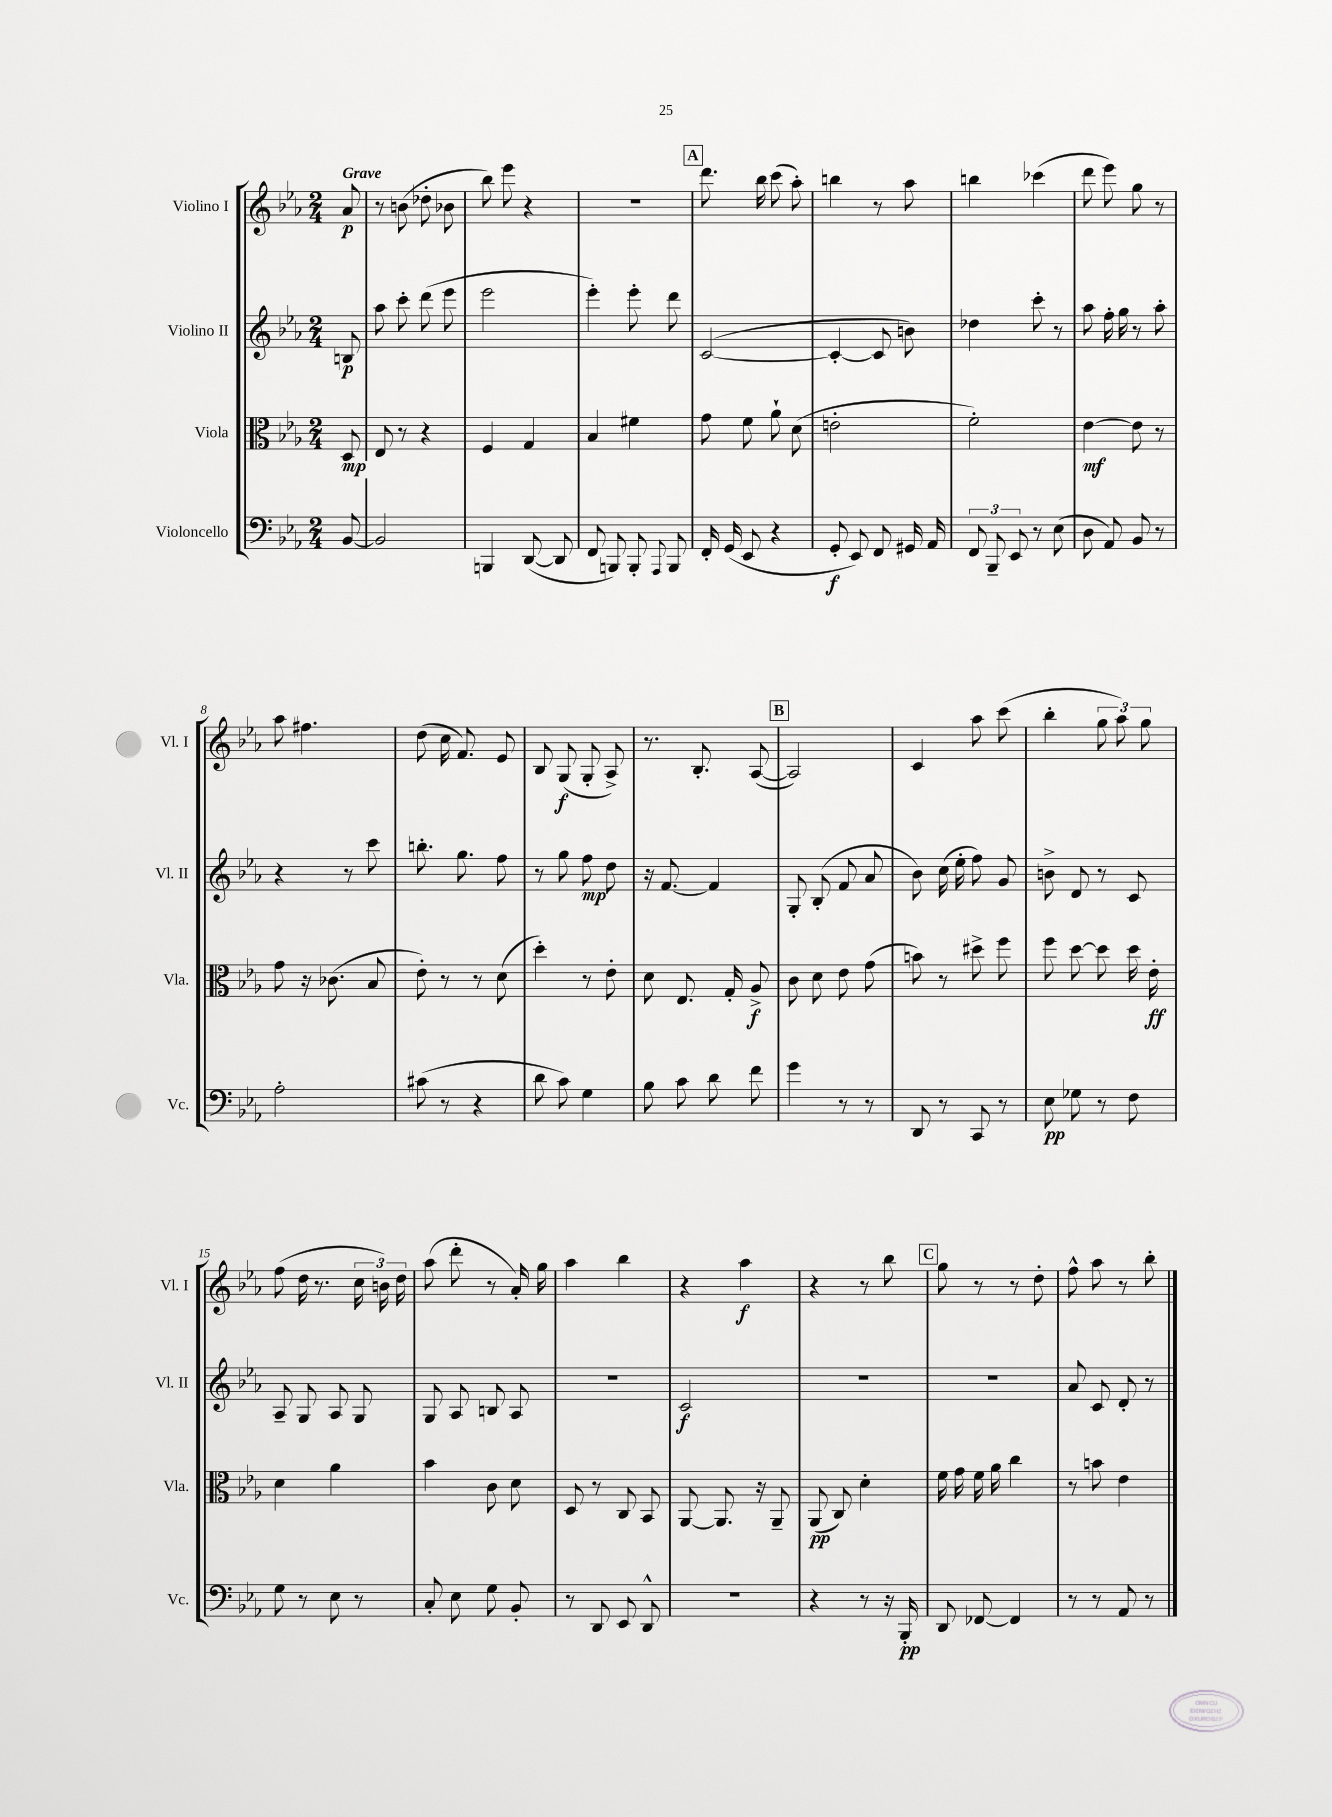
<<
\new StaffGroup <<
\new Staff = "s0" \with { instrumentName = "Violino I" shortInstrumentName = "Vl. I" } {
    \clef treble \key ees \major \numericTimeSignature \time 2/4 \partial 8 \tempo "Grave"
    \autoBeamOff aes'8\p |
    r8 b'8( des''8-. bes'8 |
    bes''8) ees'''8 r4 |
    R2 |
    \mark \markup { \box "A" } d'''8. bes''16 c'''8( aes''8-.) |
    b''4 r8 aes''8 |
    b''4 ces'''4( |
    d'''8 ees'''8) g''8 r8 |
    aes''8 fis''4. |
    d''8( c''16 f'8.) ees'8 |
    bes8 g8\f( g8-. aes8->) |
    r8. bes8.-. aes8~( |
    \mark \markup { \box "B" } aes2) |
    c'4 aes''8 c'''8( |
    bes''4-. \tuplet 3/2 { g''8 aes''8) g''8 } |
    f''8( d''16 r8. \tuplet 3/2 { c''16 b'16) d''16 } |
    aes''8( d'''8-. r8 aes'16-.) g''16 |
    aes''4 bes''4 |
    r4 aes''4\f |
    r4 r8 bes''8 |
    \mark \markup { \box "C" } g''8 r8 r8 d''8-. |
    f''8-^ aes''8 r8 bes''8-. \bar "|." |
}
\new Staff = "s1" \with { instrumentName = "Violino II" shortInstrumentName = "Vl. II" } {
    \clef treble \key ees \major \numericTimeSignature \time 2/4 \partial 8
    \autoBeamOff b8\p |
    aes''8 c'''8-. d'''8( ees'''8 |
    ees'''2 |
    ees'''4-.) ees'''8-. d'''8 |
    \mark \markup { \box "A" } c'2~( |
    c'4~-. c'8 b'8) |
    des''4 c'''8-. r8 |
    aes''8 f''16-. g''16 r8 aes''8-. |
    r4 r8 c'''8 |
    b''8.-. g''8. f''8 |
    r8 g''8 f''8\mp d''8 |
    r16 f'8.~ f'4 |
    \mark \markup { \box "B" } g8-. bes8-.( f'8 aes'8 |
    bes'8) c''16( ees''16-. f''8) g'8 |
    b'8-> d'8 r8 c'8 |
    aes8-- g8 aes8 g8 |
    g8 aes8 b8 aes8 |
    r2 |
    c'2\f |
    R2 |
    \mark \markup { \box "C" } R2 |
    aes'8 c'8 d'8-. r8 \bar "|." |
}
\new Staff = "s2" \with { instrumentName = "Viola" shortInstrumentName = "Vla." } {
    \clef alto \key ees \major \numericTimeSignature \time 2/4 \partial 8
    \autoBeamOff d8\mp |
    ees8 r8 r4 |
    f4 g4 |
    bes4 fis'4 |
    \mark \markup { \box "A" } g'8 f'8 aes'8-! d'8( |
    e'2-. |
    f'2-.) |
    ees'4~\mf ees'8 r8 |
    g'8 r16 ces'8.( bes8 |
    ees'8-.) r8 r8 d'8( |
    d''4-.) r8 ees'8-. |
    d'8 ees8. g16-. aes8->\f |
    \mark \markup { \box "B" } c'8 d'8 ees'8 g'8( |
    b'8) r8 dis''8-> f''8 |
    f''8 d''8~ d''8 d''16 ees'16-.\ff |
    d'4 aes'4 |
    bes'4 c'8 d'8 |
    d8 r8 c8 bes,8 |
    aes,8~ aes,8. r16 aes,8-- |
    aes,8\pp( c8) d'4-. |
    \mark \markup { \box "C" } f'16 g'16 f'16 aes'16 c''4 |
    r8 b'8 ees'4 \bar "|." |
}
\new Staff = "s3" \with { instrumentName = "Violoncello" shortInstrumentName = "Vc." } {
    \clef bass \key ees \major \numericTimeSignature \time 2/4 \partial 8
    \autoBeamOff bes,8~ |
    bes,2 |
    b,,4 d,8~( d,8 |
    f,8 b,,8) b,,8-. \appoggiatura { aes,,8 } b,,8 |
    \mark \markup { \box "A" } f,16-. g,16( ees,8 r4 |
    g,8-.\f ees,8) f,8 gis,16 aes,16 |
    \tuplet 3/2 { f,8 bes,,8-- ees,8 } r8 ees8( |
    d8 aes,8) bes,8 r8 |
    aes2-. |
    cis'8( r8 r4 |
    d'8 c'8) g4 |
    bes8 c'8 d'8 f'8 |
    \mark \markup { \box "B" } g'4 r8 r8 |
    d,8 r8 c,8 r8 |
    ees8\pp ges8 r8 f8 |
    g8 r8 ees8 r8 |
    c8-. ees8 g8 bes,8-. |
    r8 d,8 ees,8 d,8-^ |
    r2 |
    r4 r8 r16 bes,,16-.\pp |
    \mark \markup { \box "C" } d,8 fes,8~ fes,4 |
    r8 r8 aes,8 r8 \bar "|." |
}
>>
>>
